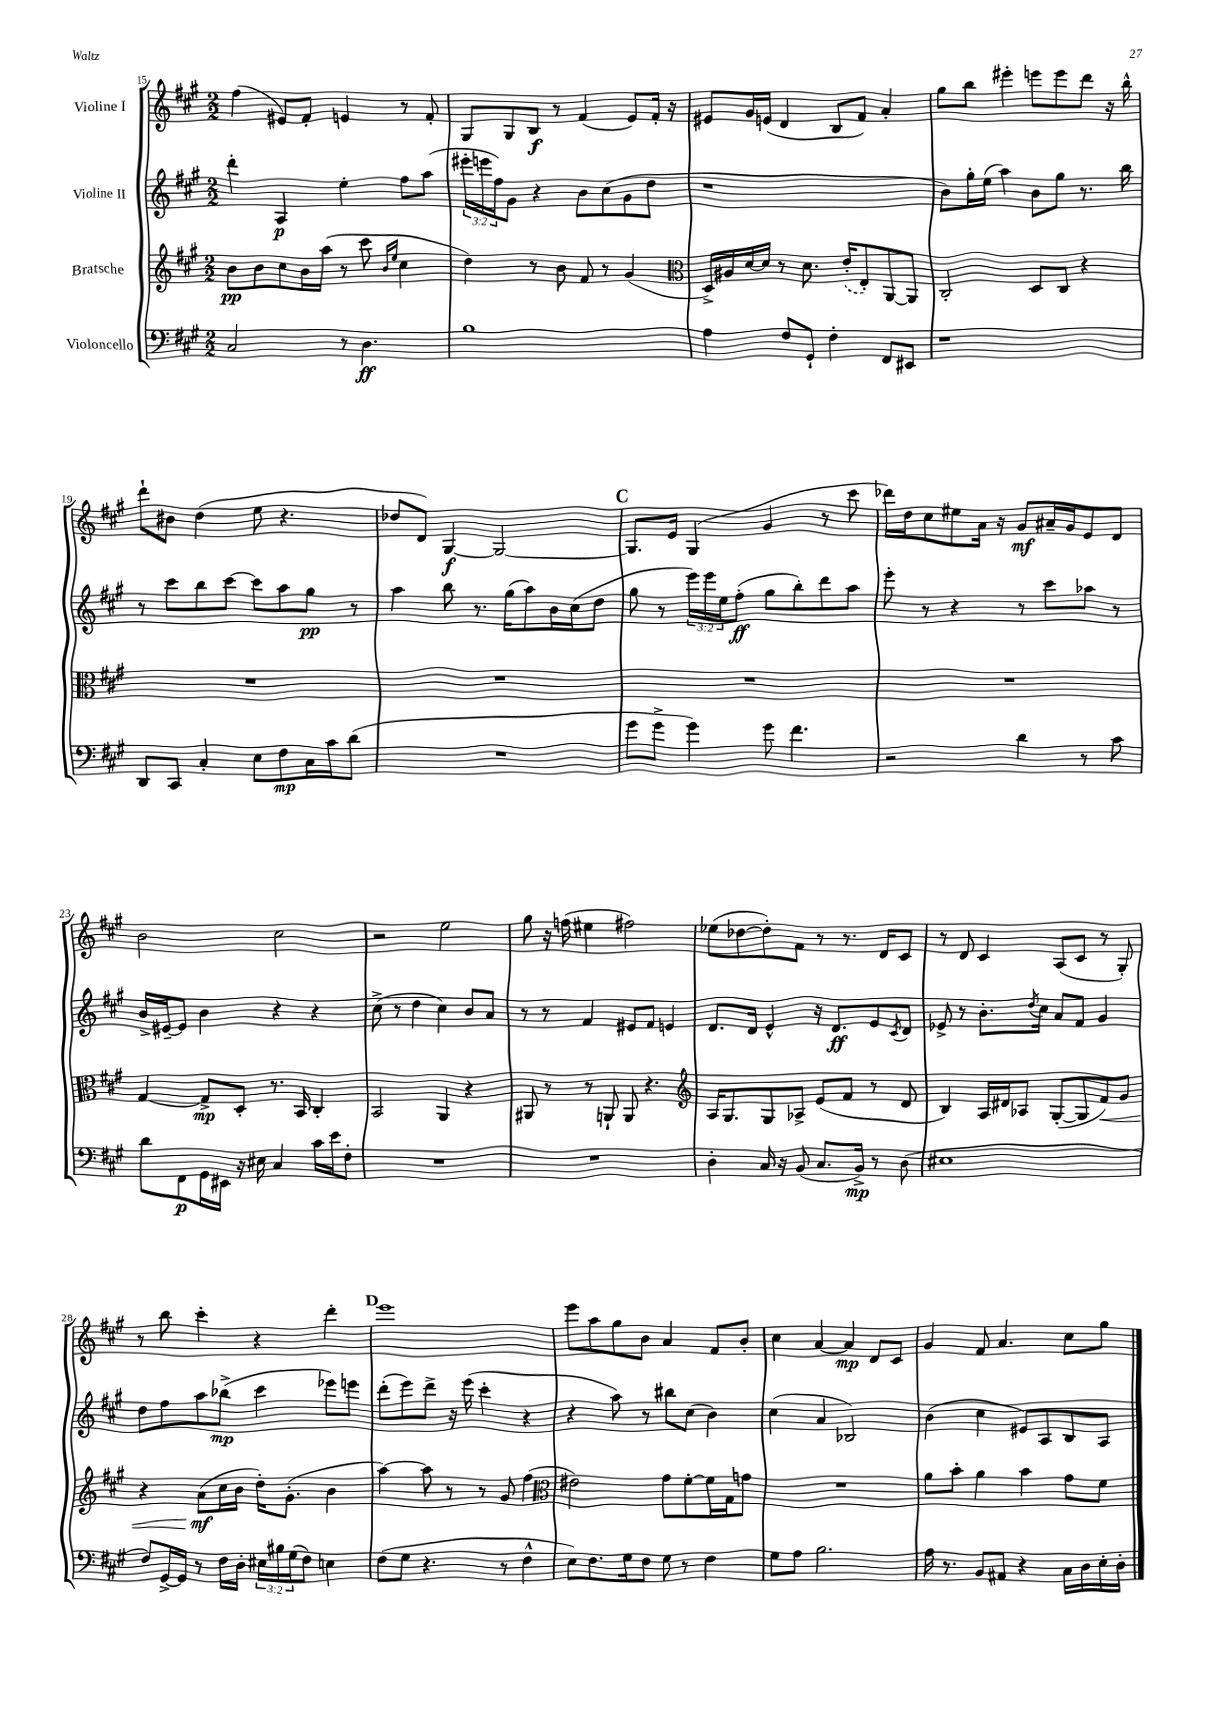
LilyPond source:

<<
\new StaffGroup <<
\new Staff = "s0" \with { instrumentName = "Violine I" } {
    \clef treble \key a \major \numericTimeSignature \time 2/2
    fis''4( eis'8) fis'8-. e'4 r8 fis'8-. |
    gis8 gis8 b8\f r8 fis'4( e'8) fis'16-. r16 |
    eis'8 gis'16 e'16( d'4 b8 fis'8) a'4-. |
    gis''8 b''8 eis'''4-. e'''8 e'''8 d'''8 r16 b''16-^ |
    d'''8-! bis'8 d''4( e''8 r4. |
    des''8 d'8) gis4~\f gis2~ |
    \mark \markup { \bold "C" } gis8. e'16 gis4( gis'4 r8 cis'''8 |
    des'''16) d''16 cis''8 eis''8 a'16 r16 gis'8\mf ais'16-- gis'16 e'8 d'8 |
    b'2 cis''2 |
    r2 e''2 |
    gis''8 r16 f''16( eis''4 fis''2) |
    ees''8( des''8~ des''8-.) fis'8 r8 r8. d'16 cis'8 |
    r8 d'8 cis'4 a8( cis'8 r8 gis8-.) |
    r8 b''8 cis'''4-. r4 d'''4-. |
    \mark \markup { \bold "D" } e'''1 |
    e'''8 a''8 gis''8 b'8 a'4 fis'8 b'8-. |
    cis''4 a'4~ a'4\mp d'8 cis'8 |
    gis'4 fis'8 a'4. cis''8 gis''8 \bar "|." |
}
\new Staff = "s1" \with { instrumentName = "Violine II" } {
    \clef treble \key a \major \numericTimeSignature \time 2/2 \override Staff.TupletNumber.text = #tuplet-number::calc-fraction-text
    d'''4-. a4\p e''4-. fis''8 a''8( |
    \tuplet 3/2 { eis'''16-. e'''16 fis''16) } gis'8 r4 b'8 cis''8( gis'8 d''8 |
    r1 |
    b'8) gis''16-. e''16( a''4) b'8 gis''8 r8. b''16 |
    r8 cis'''8 b''8 cis'''8~ cis'''8 a''8 gis''8\pp r8 |
    a''4 b''8 r8. gis''16( a''8) b'16 cis''16( d''8 |
    \mark \markup { \bold "C" } gis''8 r8 \tuplet 3/2 { e'''16) e'''16 e''16 } fis''8-.\ff( gis''8 b''8-.) d'''8 a''8 |
    e'''8-. r8 r4 r8 cis'''8 aes''8 r8 |
    b'16-> eis'16~-- eis'8 b'4 r4 r4 |
    cis''8->( r8 d''4 cis''4) b'8 a'8 |
    r8 r8 fis'4 eis'8 fis'8 e'4 |
    d'8. d'16 e'4-^ r16 d'8.\ff e'8 \acciaccatura { cis'8 } d'8 |
    ees'8-> r8 b'8.-. \acciaccatura { d''8 } cis''16 a'8 fis'8 gis'4 |
    d''8 fis''8 a''8 bes''8->\mp( cis'''4 ees'''8) e'''8 |
    \mark \markup { \bold "D" } d'''8-.( e'''8) d'''8-> r16 e'''16( cis'''4-. r4 |
    r4 a''8) r8 bis''8 cis''8( b'4) |
    cis''4( a'4 bes2) |
    b'4( cis''4 eis'8) a8 b8 a8 \bar "|." |
}
\new Staff = "s2" \with { instrumentName = "Bratsche" } {
    \clef treble \key a \major \numericTimeSignature \time 2/2
    b'8\pp b'8 cis''8 b'16 a''16( r8 cis'''8 \grace { b'16 e''16 } cis''4 |
    d''4) r8 b'8 fis'8 r8 gis'4( |
    \clef alto d16->) ais16 d'16~ d'16 r8 d'8. \once \slurDashed e'16-.( e8-.) a,8~ a,8 |
    cis2-. d8 cis8 r4 |
    R1 |
    R1 |
    \mark \markup { \bold "C" } R1 |
    R1 |
    gis4~ gis8->\mp d8-. r8. b,16 cis4-. |
    b,2 a,4 r4 |
    ais,8 r8 r8 a,8-! a,8 r4. |
    \clef treble a16 gis8. gis8 aes8-> e'8( fis'8 r8 d'8 |
    b4) a16 dis'16 aes8 gis8~-.( gis8 fis'8\<) gis'8 |
    r4 a'8\mf\!( cis''16 b'16 d''16-.) gis'8.-.( b'4 |
    \mark \markup { \bold "D" } a''4~) a''8 r8 r8 gis'8 fis''4( |
    \clef alto eis'2) gis'8 fis'8~-. fis'16 gis16 g'8 |
    R1 |
    a'8 b'8-. a'4 b'4 gis'8 fis'8 \bar "|." |
}
\new Staff = "s3" \with { instrumentName = "Violoncello" } {
    \clef bass \key a \major \numericTimeSignature \time 2/2 \override Staff.TupletNumber.text = #tuplet-number::calc-fraction-text
    cis2 r8 d4.\ff |
    b1 |
    a4 fis8 gis,8-! fis4-. fis,8 eis,8 |
    r1 |
    d,8 cis,8 cis4-. e8 fis8\mp cis16 cis'16 d'8( |
    R1 |
    \mark \markup { \bold "C" } gis'8 gis'8-> gis'4) gis'8 fis'4. |
    r2 d'4 r8 cis'8 |
    d'8 fis,8\p gis,16 eis,16 r16 eis16 cis4 cis'16 e'16 fis8-. |
    R1 |
    R1 |
    d4-. cis16 r16 b,8( cis8. b,16->\mp) r8 d8( |
    eis1 |
    fis8) gis,16~-> gis,16 r8 fis16 d16-. \tuplet 3/2 { eis16 bis16 gis16( } fis8) e4 |
    \mark \markup { \bold "D" } fis8( gis8 r4. r8 fis4-^ |
    e8) fis8. gis16 fis8 gis8 r8 fis4 |
    gis8 a8 b2. |
    a16 r8. b,8 ais,8 r4 cis16 d16 e16-. d16-. \bar "|." |
}
>>
>>
\layout { \context { \Score currentBarNumber = #15 } }
